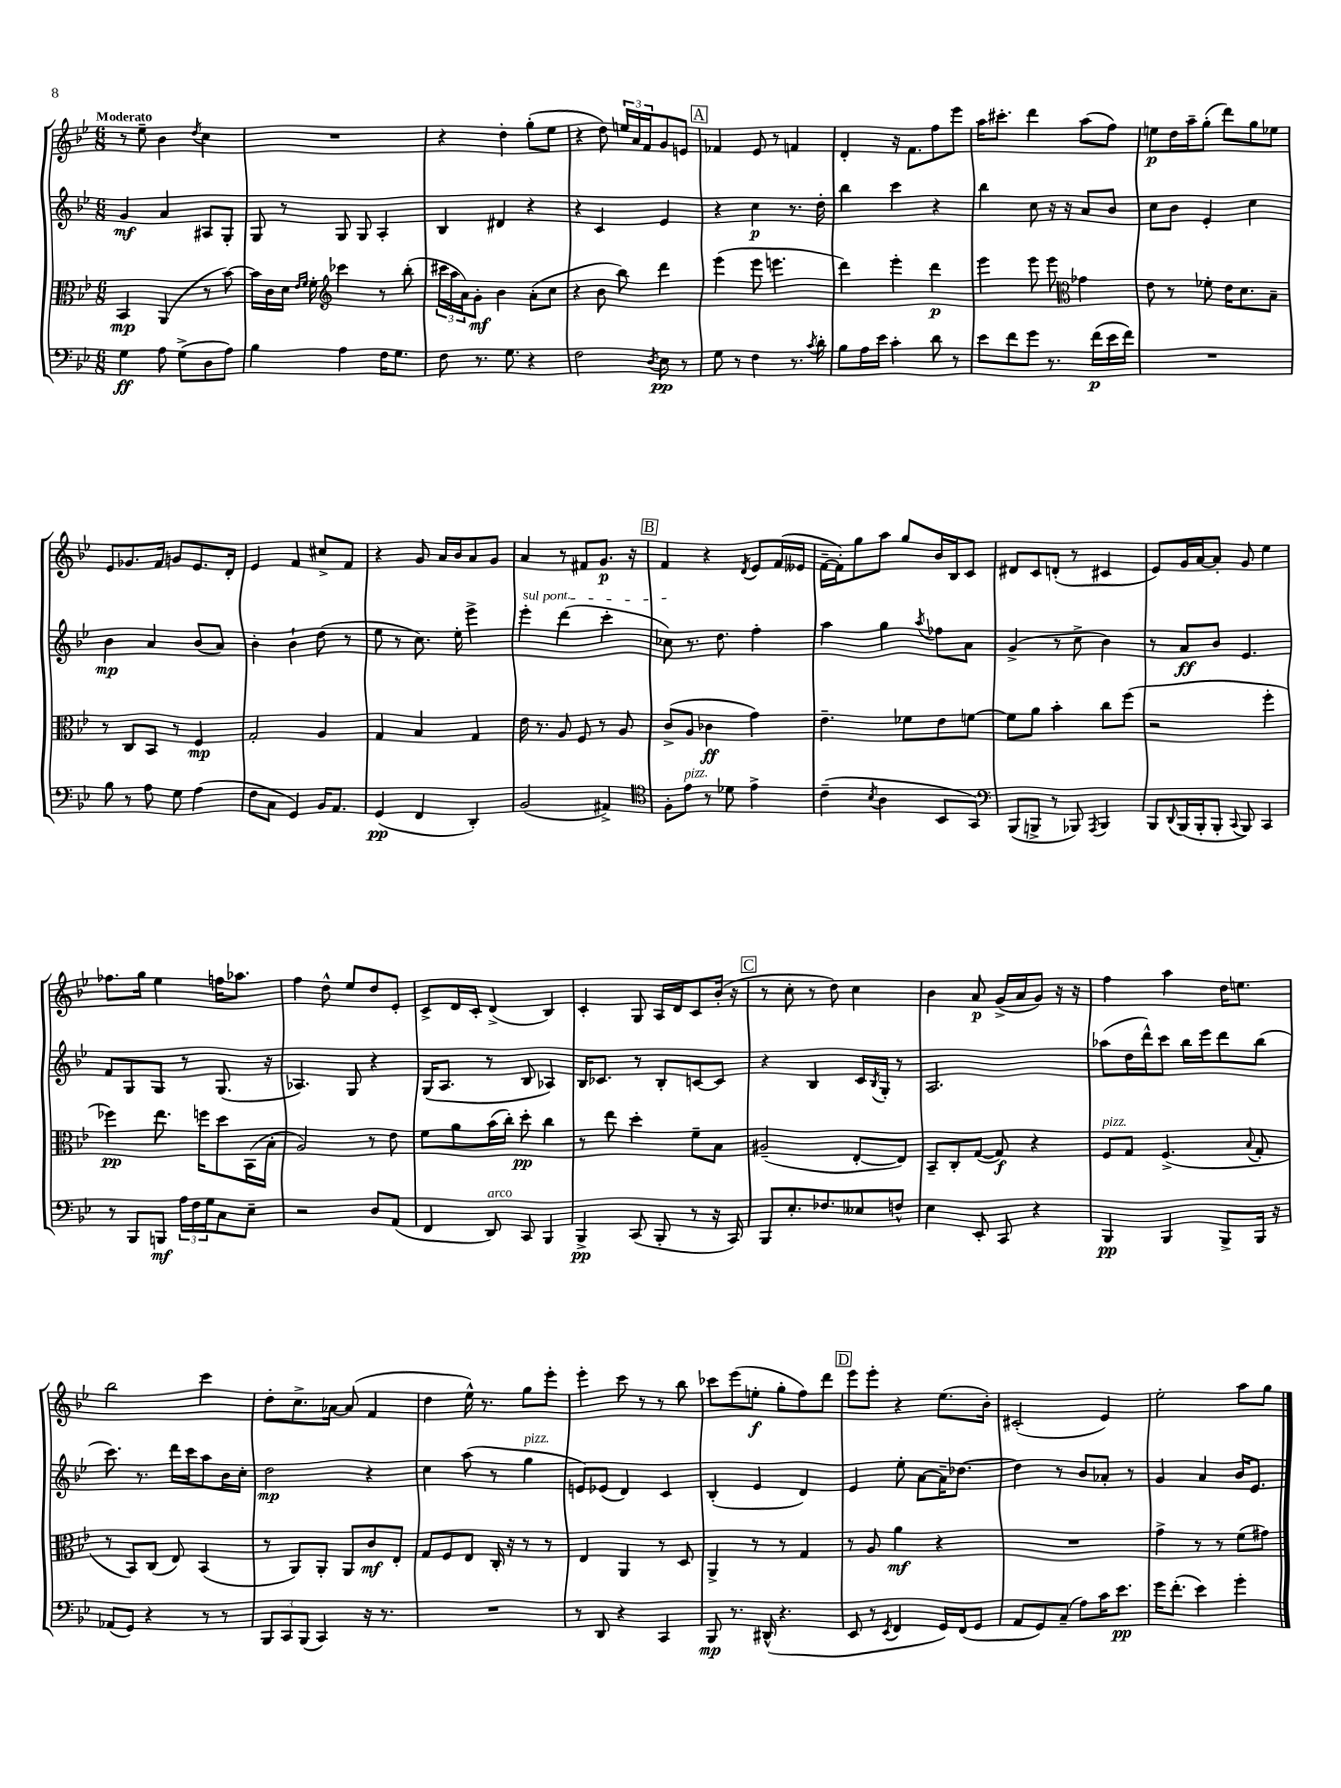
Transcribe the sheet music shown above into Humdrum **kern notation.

**kern	**dynam	**kern	**dynam	**kern	**dynam	**kern	**dynam
*part4	*part4	*part3	*part3	*part2	*part2	*part1	*part1
*staff4	*staff4	*staff3	*staff3	*staff2	*staff2	*staff1	*staff1
*clefF4	*	*clefC3	*	*clefG2	*	*clefG2	*
*k[b-e-]	*	*k[b-e-]	*	*k[b-e-]	*	*k[b-e-]	*
*M6/8	*	*M6/8	*	*M6/8	*	*M6/8	*
=1	=1	=1	=1	=1	=1	=1	=1
!	!	!	!	!	!	!LO:TX:a:B:t=Moderato	!
4G\	ff	4BB-/	mp	4g/	mf	8r	.
.	.	.	.	.	.	8ee-~\	.
8A\	.	(4AA/	.	4a/	.	4b-\	.
(8G^\L	.	.	.	.	.	.	.
.	.	.	.	.	.	8qdd/	.
8D\	.	8r	.	8A#X/L	.	4cc\	.
8A\J)	.	[8b-\)	.	8G'/J	.	.	.
=2	=2	=2	=2	=2	=2	=2	=2
4B-\	.	16b-\LL]	.	8G/	.	2.r	.
.	.	16c\	.	.	.	.	.
.	.	16d\JJ	.	8r	.	.	.
.	.	16qqe-/LL	.	.	.	.	.
.	.	16qqf/JJ	.	.	.	.	.
.	.	16f'\	.	.	.	.	.
*	*	*clefG2	*	*	*	*	*
4A\	.	4ccc-X\	.	8G/	.	.	.
.	.	.	.	8G/	.	.	.
16F\KL	.	8r	.	4A'/	.	.	.
8.G\J	.	.	.	.	.	.	.
.	.	(8bb-'\	.	.	.	.	.
=3	=3	=3	=3	=3	=3	=3	=3
8F\	.	24ccc#X\LL	.	4B-/	.	4r	.
.	.	24aa\	.	.	.	.	.
.	.	24a\J)	.	.	.	.	.
8.r	.	8g'\J	mf	.	.	.	.
.	.	4b-\	.	4d#X/	.	4dd'\	.
8.G\	.	.	.	.	.	.	.
4r	.	(8a'\L	.	4r	.	(8gg'\L	.
.	.	8cc\J	.	.	.	8ee-\J	.
=4	=4	=4	=4	=4	=4	=4	=4
2F\	.	4r	.	4r	.	4r	.
.	.	8b-\	.	4c/	.	8dd\)	.
.	.	8bb-\)	.	.	.	24een/LL	.
.	.	.	.	.	.	24a/	.
.	.	.	.	.	.	24f/J	.
8qD/	.	.	.	.	.	.	.
8E-\	pp	4ddd\	.	4e-/	.	8g/	.
8r	.	.	.	.	.	8en/J	.
!!LO:REH:place=s1:t=A
=5	=5	=5	=5	=5	=5	=5	=5
8G\	.	(4eee-\	.	4r	.	4f-X/	.
8r	.	.	.	.	.	.	.
4F\	.	8eee-\	.	4cc\	p	8e-/	.
.	.	4.eeen\	.	.	.	8r	.
8.r	.	.	.	8.r	.	4fn/	.
8qc/	.	.	.	.	.	.	.
16d'\	.	.	.	16dd'\	.	.	.
=6	=6	=6	=6	=6	=6	=6	=6
8B-\L	.	4ddd\)	.	4bb-\	.	4d'/	.
16A\L	.	.	.	.	.	.	.
16e-\JJ	.	.	.	.	.	.	.
4c'\	.	4eee-'\	.	4ccc\	.	16r	.
.	.	.	.	.	.	8.f\L	.
8d\	.	4ddd\	p	4r	.	8ff\	.
8r	.	.	.	.	.	8eee-\J	.
=7	=7	=7	=7	=7	=7	=7	=7
8e-\L	.	4eee-\	.	4bb-\	.	16aa\KL	.
.	.	.	.	.	.	8.ccc#X'\J	.
8f\	.	.	.	.	.	.	.
8g\J	.	8eee-\	.	8cc\	.	4ddd\	.
8.r	.	8eee-\	.	16r	.	.	.
.	.	.	.	16r	.	.	.
*	*	*clefC3	*	*	*	*	*
.	.	4g-X\	.	8a/L	.	(8aa\L	.
(16f\LL	p	.	.	.	.	.	.
16e-\	.	.	.	8b-/J	.	8ff\J)	.
16f\JJ)	.	.	.	.	.	.	.
=8	=8	=8	=8	=8	=8	=8	=8
2.r	.	8e-\	.	8cc\L	.	8een\L	p
.	.	8r	.	8b-\J	.	16dd\L	.
.	.	.	.	.	.	16aa~\J	.
.	.	8f-X'\	.	4e-'/	.	(8gg'\J	.
.	.	16e-\KL	.	.	.	8ddd\L)	.
.	.	8.d\	.	.	.	.	.
.	.	.	.	4cc\	.	8gg\	.
.	.	8B-~\J	.	.	.	8ee-X\J	.
!!LO:LB:g=z
=9	=9	=9	=9	=9	=9	=9	=9
8B-\	.	8r	.	4b-\	mp	8e-/L	.
8r	.	8C/L	.	.	.	8.g-X/	.
8A\	.	8BB-/J	.	4a/	.	.	.
.	.	.	.	.	.	16f/Jk	.
8G\	.	8r	.	.	.	8gn/L	.
(4A\	.	4F/	mp	(8b-/L	.	8.e-/	.
.	.	.	.	8a/J)	.	.	.
.	.	.	.	.	.	16d'/Jk	.
=10	=10	=10	=10	=10	=10	=10	=10
8F\L	.	2G'/	.	4b-'\	.	4e-/	.
8C\J	.	.	.	.	.	.	.
4GG/)	.	.	.	4b-`\	.	4f/	.
16BB-/KL	.	4A/	.	(8dd\	.	8cc#X^/L	.
8.AA/J	.	.	.	.	.	.	.
.	.	.	.	8r	.	8f/J	.
=11	=11	=11	=11	=11	=11	=11	=11
(4GG/	pp	4G/	.	8ee-\	.	4r	.
.	.	.	.	8r	.	.	.
4FF/	.	4B-/	.	8.cc\)	.	8g/	.
.	.	.	.	.	.	16a/LL	.
.	.	.	.	16ee-'\	.	16b-/J	.
4DD'/)	.	4G/	.	4eee-^\	.	8a/	.
.	.	.	.	.	.	8g/J	.
=12	=12	=12	=12	=12	=12	=12	=12
!	!	!	!	!LO:TX:a:i:t=sul pont.	!	!	!
(2BB-/	.	16e-\	.	4eee-'\	.	4a/	.
.	.	8.r	.	.	.	.	.
.	.	8A/	.	(4ddd\	.	8r	.
.	.	8F/	.	.	.	8f#X/L	.
4AA#X^/)	.	8r	.	4ccc'\	.	8.g/J	p
.	.	8A/	.	.	.	.	.
.	.	.	.	.	.	16r	.
!!LO:REH:place=s1:t=B
=13	=13	=13	=13	=13	=13	=13	=13
*clefC4	*	*	*	*	*	*	*
8F'\L	.	(8c^/L	.	8cc-X\)	.	4f/	.
!LO:TX:a:i:t=pizz.	!	!	!	!	!	!	!
8e-\J	.	8A/J	.	8.r	.	.	.
8r	.	4c-X\	ff	.	.	4r	.
.	.	.	.	8.dd\	.	.	.
8d-X\	.	.	.	.	.	.	.
.	.	.	.	.	.	8qd/	.
4e-^\	.	4g\)	.	4ff'\	.	8e-/L	.
.	.	.	.	.	.	(16f/L	.
.	.	.	.	.	.	16e--X/JJ	.
=14	=14	=14	=14	=14	=14	=14	=14
(4c~\	.	4.e-~\	.	4aa\	.	[16f~\LL	.
.	.	.	.	.	.	16f'\J])	.
.	.	.	.	.	.	8gg\	.
8qB-/	.	.	.	.	.	.	.
4A\	.	.	.	4gg\	.	8aa\J	.
.	.	8f-X\L	.	.	.	8gg/L	.
.	.	.	.	8qaa/	.	.	.
8BB-/L	.	8e-\	.	8ff-X\L	.	16b-/L	.
.	.	.	.	.	.	16B-/J	.
8GG/J)	.	[8fn\J	.	8a\J	.	8c/J	.
=15	=15	=15	=15	=15	=15	=15	=15
*clefF4	*	*	*	*	*	*	*
(8BBB-/L	.	8f\L]	.	(4g^/	.	8d#X/L	.
8BBBn^/J	.	8a\J	.	.	.	8c/	.
8r	.	4b-'\	.	8r	.	(8dn'/J	.
8BBB-X/)	.	.	.	8cc^\	.	8r	.
8qAAA/	.	.	.	.	.	.	.
4BBB-/	.	8cc\L	.	4b-\)	.	4c#X/	.
.	.	(8ff\J	.	.	.	.	.
=16	=16	=16	=16	=16	=16	=16	=16
8BBB-/L	.	2r	.	8r	.	8e-/L)	.
8qqDD/	.	.	.	.	.	.	.
(16BBB-/L	.	.	.	8a/L	ff	16g/L	.
16BBB-'/J	.	.	.	.	.	[16a/J	.
8BBB-'/J	.	.	.	8b-/J	.	8a'/J]	.
8qqCC/	.	.	.	.	.	.	.
8BBB-/)	.	.	.	4.e-/	.	8g/	.
4CC/	.	4ff'\	.	.	.	4ee-\	.
!!LO:LB:g=z
=17	=17	=17	=17	=17	=17	=17	=17
8r	.	4ff-X\)	pp	8f/L	.	8.ff-X\L	.
8BBB-/L	.	.	.	8G/	.	.	.
.	.	.	.	.	.	16gg\Jk	.
8BBBn/J	mf	8.ee-\	.	8G/J	.	4ee-\	.
24A\LL	.	.	.	8r	.	.	.
24F\	.	.	.	.	.	.	.
.	.	16ffn\KL	.	.	.	.	.
24G\J	.	.	.	.	.	.	.
8C\	.	8dd\	.	(8.G/	.	16ffn\KL	.
.	.	.	.	.	.	8.aa-X\J	.
8E-~\J	.	(16BB-\L	.	.	.	.	.
.	.	16B-'\JJ	.	16r	.	.	.
=18	=18	=18	=18	=18	=18	=18	=18
2r	.	2A/)	.	4.A-X/)	.	4ff\	.
.	.	.	.	.	.	8dd^^\	.
.	.	.	.	8G/	.	8ee-/L	.
8D/L	.	8r	.	4r	.	8dd/	.
(8AA/J	.	8e-\	.	.	.	8e-'/J	.
=19	=19	=19	=19	=19	=19	=19	=19
4FF/	.	8f\L	.	(16G/KL	.	8c^/L	.
.	.	.	.	8.A/J	.	.	.
.	.	8a\	.	.	.	16d/L	.
.	.	.	.	.	.	16c'/JJ	.
!LO:TX:a:i:t=arco	!	!	!	!	!	!	!
8DD/)	.	(16b-\L	.	8r	.	(4d^/	.
.	.	16cc'\JJ)	.	.	.	.	.
8CC/	.	8dd'\	pp	8B-/	.	.	.
4BBB-/	.	4cc\	.	4A-X/)	.	4B-/)	.
=20	=20	=20	=20	=20	=20	=20	=20
4BBB-^/	pp	8r	.	16B-/KL	.	4c'/	.
.	.	.	.	8.c-X/J	.	.	.
.	.	8ee-\	.	.	.	.	.
(8CC/	.	4dd'\	.	8r	.	8G/	.
8BBB-'/	.	.	.	8B-'/L	.	16A/LL	.
.	.	.	.	.	.	16d/J	.
8r	.	8f~\L	.	[8cn/	.	8c/	.
16r	.	8B-\J	.	8c/J]	.	(16b-'/Jk	.
16CC/)	.	.	.	.	.	16r	.
!!LO:REH:place=s1:t=C
=21	=21	=21	=21	=21	=21	=21	=21
8BBB-/L	.	(2A#X~/	.	4r	.	8r	.
8.E-'/	.	.	.	.	.	8cc'\	.
.	.	.	.	4B-/	.	8r	.
8.F-X/	.	.	.	.	.	.	.
.	.	.	.	.	.	8dd\)	.
8E--X/	.	[8E-'/L	.	16c/LL	.	4cc\	.
.	.	.	.	8qB-/	.	.	.
.	.	.	.	16G'/JJ	.	.	.
8Fn^^/J	.	8E-/J])	.	8r	.	.	.
=22	=22	=22	=22	=22	=22	=22	=22
4E-\	.	8BB-~/L	.	2.A/	.	4b-\	.
.	.	8C'/	.	.	.	.	.
8EE-'/	.	([8G/J	.	.	.	8a/	p
8CC/	.	8G/])	f	.	.	(16g^/LL	.
.	.	.	.	.	.	16a/J	.
4r	.	4r	.	.	.	8g/J)	.
.	.	.	.	.	.	16r	.
.	.	.	.	.	.	16r	.
=23	=23	=23	=23	=23	=23	=23	=23
!	!	!LO:TX:a:i:t=pizz.	!	!	!	!	!
4BBB-/	pp	8F/L	.	(8aa-X\L	.	4ff\	.
.	.	8G/J	.	16dd\L	.	.	.
.	.	.	.	16ddd^^\J)	.	.	.
4BBB-/	.	(4.F^/	.	8ccc\J	.	4aa\	.
.	.	.	.	16bb-\LL	.	.	.
.	.	.	.	16eee-\J	.	.	.
8BBB-^/L	.	.	.	8ddd\	.	16dd\KL	.
.	.	.	.	.	.	8.een\J	.
.	.	8qqB-/	.	.	.	.	.
16BBB-/Jk	.	8G'/	.	(8bb-\J	.	.	.
16r	.	.	.	.	.	.	.
!!LO:LB:g=z
=24	=24	=24	=24	=24	=24	=24	=24
(8AA-X/L	.	8r	.	8.ccc\)	.	2bb-\	.
8GG/J)	.	8BB-/L)	.	.	.	.	.
.	.	.	.	8.r	.	.	.
4r	.	(8C/J	.	.	.	.	.
.	.	8E-/)	.	16ddd\LL	.	.	.
.	.	.	.	16ccc\J	.	.	.
8r	.	(4BB-/	.	8aa\	.	4ccc\	.
8r	.	.	.	16b-\L	.	.	.
.	.	.	.	16cc'\JJ	.	.	.
=25	=25	=25	=25	=25	=25	=25	=25
12BBB-/L	.	8r	.	2dd\	mp	8dd'\L	.
12CC/	.	.	.	.	.	.	.
.	.	8AA/L)	.	.	.	8.cc^\	.
(12BBB-/J	.	.	.	.	.	.	.
4CC/)	.	8AA'/J	.	.	.	.	.
.	.	.	.	.	.	[16a-X\Jk	.
.	.	8AA/L	.	.	.	(8a-/]	.
16r	.	8c/	mf	4r	.	4f/	.
8.r	.	.	.	.	.	.	.
.	.	8E-'/J	.	.	.	.	.
=26	=26	=26	=26	=26	=26	=26	=26
2.r	.	8G/L	.	4cc\	.	4dd\	.
.	.	8F/	.	.	.	.	.
.	.	8E-/J	.	(8aa\	.	16ee-^^\)	.
.	.	.	.	.	.	8.r	.
.	.	16C'/	.	8r	.	.	.
.	.	16r	.	.	.	.	.
!	!	!	!	!LO:TX:a:i:t=pizz.	!	!	!
.	.	8r	.	4gg\	.	8gg\L	.
.	.	8r	.	.	.	8eee-'\J	.
=27	=27	=27	=27	=27	=27	=27	=27
8r	.	4E-/	.	8en/L)	.	4eee-'\	.
8DD/	.	.	.	(8e-X/J	.	.	.
4r	.	4AA/	.	4d/)	.	8ccc\	.
.	.	.	.	.	.	8r	.
4CC/	.	8r	.	4c/	.	8r	.
.	.	8D/	.	.	.	8bb-\	.
=28	=28	=28	=28	=28	=28	=28	=28
8BBB-/	mp	4AA^/	.	(4B-'/	.	8ccc-X\L	.
8.r	.	.	.	.	.	(8eee-\	.
.	.	8r	.	4e-/	.	8een'\J	f
(16DD#X^^/	.	.	.	.	.	.	.
4.r	.	8r	.	.	.	8gg'\L	.
.	.	4G/	.	4d/)	.	8ff\)	.
.	.	.	.	.	.	8ddd\J	.
!!LO:REH:place=s1:t=D
=29	=29	=29	=29	=29	=29	=29	=29
8EE-/	.	8r	.	4e-/	.	8eee-\L	.
8r	.	8A/	.	.	.	8eee-'\J	.
8qEE-/	.	.	.	.	.	.	.
4FF/	.	4a\	mf	8ee-'\	.	4r	.
.	.	.	.	[8a\L	.	.	.
16GG/LL)	.	4r	.	16a~\K]	.	(8.ee-\L	.
(16FF/J	.	.	.	[8.dd-X\J	.	.	.
8GG/J	.	.	.	.	.	.	.
.	.	.	.	.	.	16b-'\Jk)	.
=30	=30	=30	=30	=30	=30	=30	=30
8AA/L	.	2.r	.	4dd-\]	.	(2c#X'/	.
8GG/)	.	.	.	.	.	.	.
(8C~/J	.	.	.	8r	.	.	.
8A\L)	.	.	.	8b-/L	.	.	.
16c\K	.	.	.	8a-X'/J	.	4e-/)	.
8.e-\J	pp	.	.	.	.	.	.
.	.	.	.	8r	.	.	.
=31	=31	=31	=31	=31	=31	=31	=31
16g\KL	.	4g^\	.	4g/	.	2ee-'\	.
(8.f'\J	.	.	.	.	.	.	.
4e-\)	.	8r	.	4a/	.	.	.
.	.	8r	.	.	.	.	.
4g'\	.	(8f\L	.	16b-/KL	.	8aa\L	.
.	.	.	.	8.e-/J	.	.	.
.	.	8g#X\J)	.	.	.	8gg\J	.
==	==	==	==	==	==	==	==
*-	*-	*-	*-	*-	*-	*-	*-
